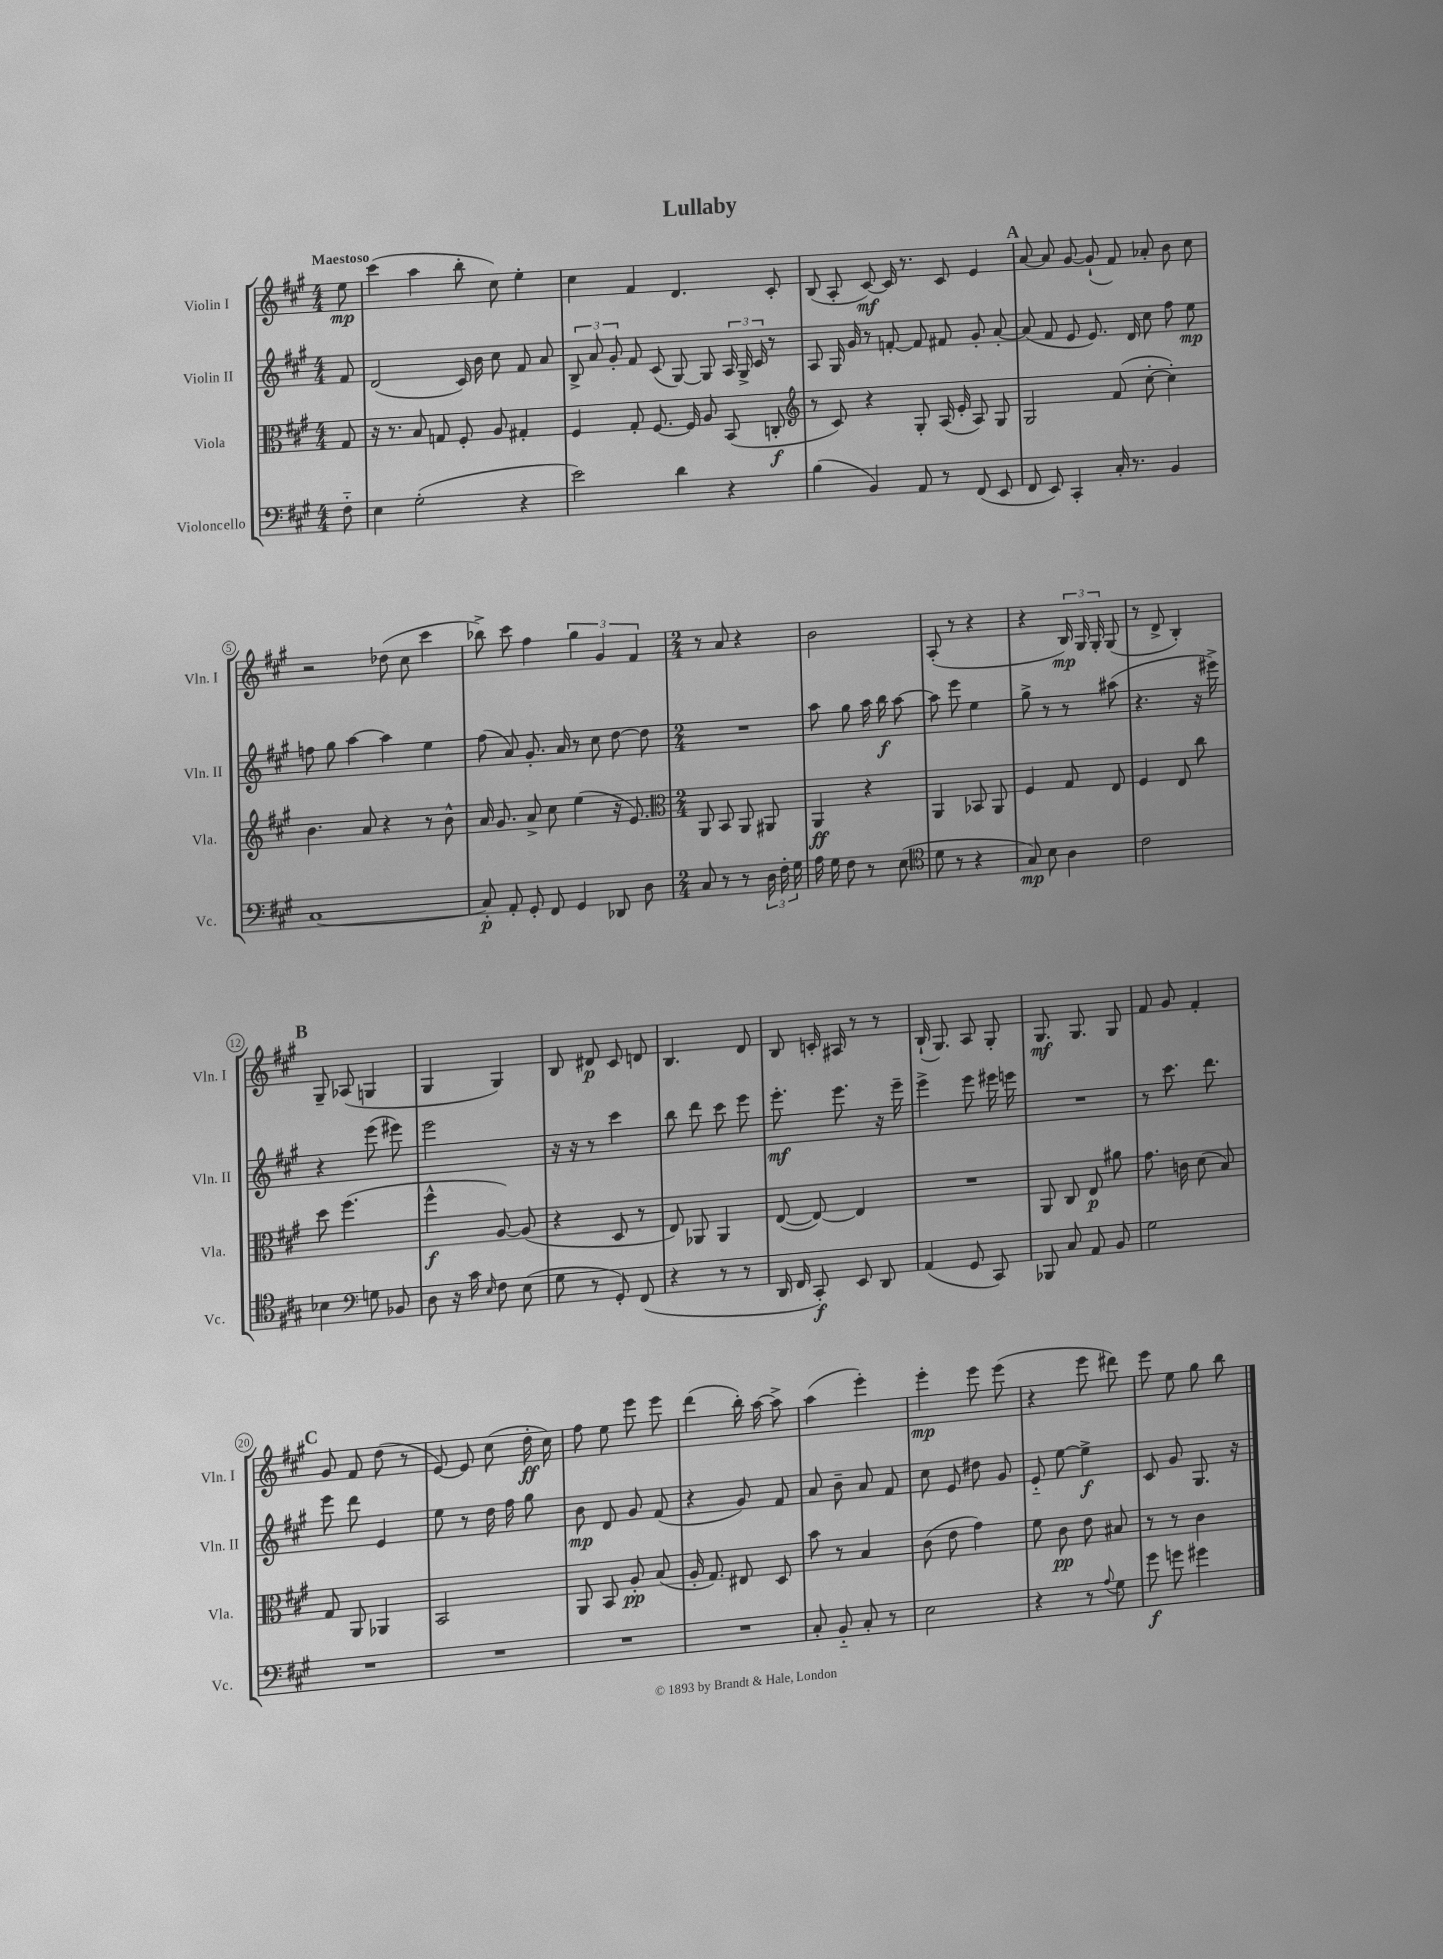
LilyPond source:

\header { title = "Lullaby" }
<<
\new StaffGroup <<
\new Staff = "s0" \with { instrumentName = "Violin I" shortInstrumentName = "Vln. I" } {
    \clef treble \key a \major \numericTimeSignature \time 4/4 \partial 8 \tempo "Maestoso"
    \autoBeamOff e''8\mp |
    cis'''4( a''4 b''8-. cis''8) e''4-. |
    cis''4 fis'4 d'4. cis'8-. |
    b8( a8-. cis'8~\mf) cis'16 r8. cis'8 e'4 |
    \mark \markup { \bold "A" } a'8~ a'8 gis'8~ gis'8-!( fis'8) aes'8-. b'8 cis''8 |
    r2 des''8( cis''8 cis'''4 |
    bes''8->) cis'''8 fis''4 \tuplet 3/2 { gis''4 gis'4 fis'4 } |
    \numericTimeSignature \time 2/4 r8 a'8 r4 |
    b'2 |
    a8-.( r8 r4 |
    r4 \tuplet 3/2 { b16\mp) gis16 gis16-. } gis8( |
    r8 d'8-> b4-.) |
    \mark \markup { \bold "B" } gis8-- aes8( g4 |
    gis4 gis4) |
    b8 dis'8\p cis'8 d'8 |
    b4. d'8 |
    b8 c'16-. ais16 r8 r8 |
    b16-!( gis8.) a8 gis8-. |
    gis8.\mf gis8. gis8 |
    fis'8 gis'8 fis'4-. |
    \mark \markup { \bold "C" } gis'8 fis'8 d''8( r8 |
    e'8~) e'8 cis''8( d''16-.\ff cis''16) |
    fis''8 e''8 e'''8 e'''8 |
    d'''4( b''16-.) a''16~ a''8-> |
    a''4( e'''4-.) |
    e'''4-.\mp e'''8 e'''8( |
    r4 e'''8 dis'''8) |
    e'''8 e''8 gis''8 b''8 \bar "|." |
}
\new Staff = "s1" \with { instrumentName = "Violin II" shortInstrumentName = "Vln. II" } {
    \clef treble \key a \major \numericTimeSignature \time 4/4 \partial 8
    \autoBeamOff fis'8 |
    d'2( cis'16) b'16 cis''8 fis'8 a'8 |
    \tuplet 3/2 { b8-> a'8 gis'8-. } fis'8 cis'8( gis8~) gis8 \tuplet 3/2 { a16 gis16-> cis'16 } r8 |
    a8 gis16 gis'16 r8 f'8~-. f'8 fis'8 gis'8-. a'8~-. |
    \mark \markup { \bold "A" } a'8( fis'8 e'8 e'8.) d'16 cis''8 fis''8 e''8\mp |
    f''8 gis''8 a''4~ a''4 e''4 |
    fis''8( a'8) gis'8.-. a'16 r8 cis''8 d''8~ d''8 |
    \numericTimeSignature \time 2/4 R2 |
    a''8 gis''8 a''16 b''16\f a''8~ |
    a''8 e'''8 e''4 |
    gis''8-> r8 r8 ais''8( |
    r4. r16 eis'''16->) |
    \mark \markup { \bold "B" } r4 e'''8( eis'''8) |
    e'''2 |
    r16 r16 r8 cis'''4 |
    b''8 d'''8 cis'''8 e'''8 |
    e'''8.-.\mf e'''8. r16 e'''16-- |
    e'''4-> e'''8 eis'''16 e'''16 |
    R2 |
    r8 cis'''8. d'''8. |
    \mark \markup { \bold "C" } e'''8 d'''8 e'4 |
    e''8 r8 d''16 fis''16 gis''8 |
    b'8\mp d'8 gis'8 fis'8( |
    r4 gis'8) fis'8 |
    a'8 b'8-- a'8 fis'8 |
    cis''8 e'8 dis''8 gis'8 |
    e'8-_ e''8~ e''4->\f |
    cis'8 gis'8 gis8. r16 \bar "|." |
}
\new Staff = "s2" \with { instrumentName = "Viola" shortInstrumentName = "Vla." } {
    \clef alto \key a \major \numericTimeSignature \time 4/4 \partial 8
    \autoBeamOff gis8 |
    r16 r8. b8 g8 fis8-. a8 gis4-. |
    fis4 gis8-. fis8.~ fis16 a8 b,8( c8-.\f |
    \clef treble r8 cis'8) r4 gis8-. a16( e'16-. a8) gis8 |
    \mark \markup { \bold "A" } gis2 fis'8( cis''8~-. cis''4-.) |
    b'4. a'8 r4 r8 b'8-^ |
    a'16 gis'8. a'8-> cis''8 e''4( r16 e'8.) |
    \numericTimeSignature \time 2/4 \clef alto a,8 b,8 a,8 ais,8 |
    a,4\ff r4 |
    a,4 bes,8 a,8 |
    fis4 gis8 e8 |
    fis4 e8 cis''8 |
    \mark \markup { \bold "B" } d''8 fis''4.( |
    fis''4-^\f a8~) a8( |
    r4 d8 r8 |
    e8) aes,8 aes,4 |
    e8~( e8~) e4 |
    R2 |
    a,8 cis8 e8\p ais'8 |
    gis'8. c'16 d'8( b8) |
    \mark \markup { \bold "C" } gis8 a,8 aes,4 |
    b,2 |
    a,8 b,8 a8-.\pp b8( |
    a16-. gis8.) eis8 d8 |
    b'8 r8 b4 |
    cis'8( e'8 gis'4) |
    fis'8 cis'8\pp e'8 bis8 |
    r8 r8 cis'4 \bar "|." |
}
\new Staff = "s3" \with { instrumentName = "Violoncello" shortInstrumentName = "Vc." } {
    \clef bass \key a \major \numericTimeSignature \time 4/4 \partial 8
    \autoBeamOff fis8-_ |
    e4 gis2-.( r4 |
    e'2) d'4 r4 |
    b4( b,4) a,8 r8 fis,8( e,8 |
    \mark \markup { \bold "A" } fis,8 e,8) cis,4-. cis16-. r8. b,4 |
    cis1~ |
    cis8-.\p a,8-. gis,8-. fis,8 gis,4 des,8 d8 |
    \numericTimeSignature \time 2/4 cis8 r8 r8 \tuplet 3/2 { d16 fis16-. gis16 } |
    a16 gis16 fis8 r8 e8( |
    \clef tenor d'8 r8 r4 |
    gis8\mp) b8 a4 |
    cis'2 |
    \mark \markup { \bold "B" } bes4 \clef bass g8 bes,8 |
    d8 r16 cis'16 \grace { e16 } fis8 e8( |
    gis8 r8 gis,8-.) fis,8( |
    r4 r8 r8 |
    d,16 fis,16 cis,8-.\f) e,8 d,8 |
    a,4( gis,8 cis,8) |
    bes,,8 cis8 a,8 b,8 |
    gis2 |
    \mark \markup { \bold "C" } R2 |
    R2 |
    R2 |
    R2 |
    cis8-. b,8-_ cis8-. r8 |
    e2 |
    r4 r8 \appoggiatura { a8 } gis8 |
    gis'8\f g'8 gis'4 \bar "|." |
}
>>
>>
\layout { \context { \Score \override BarNumber.stencil = #(make-stencil-circler 0.1 0.3 ly:text-interface::print) } }
